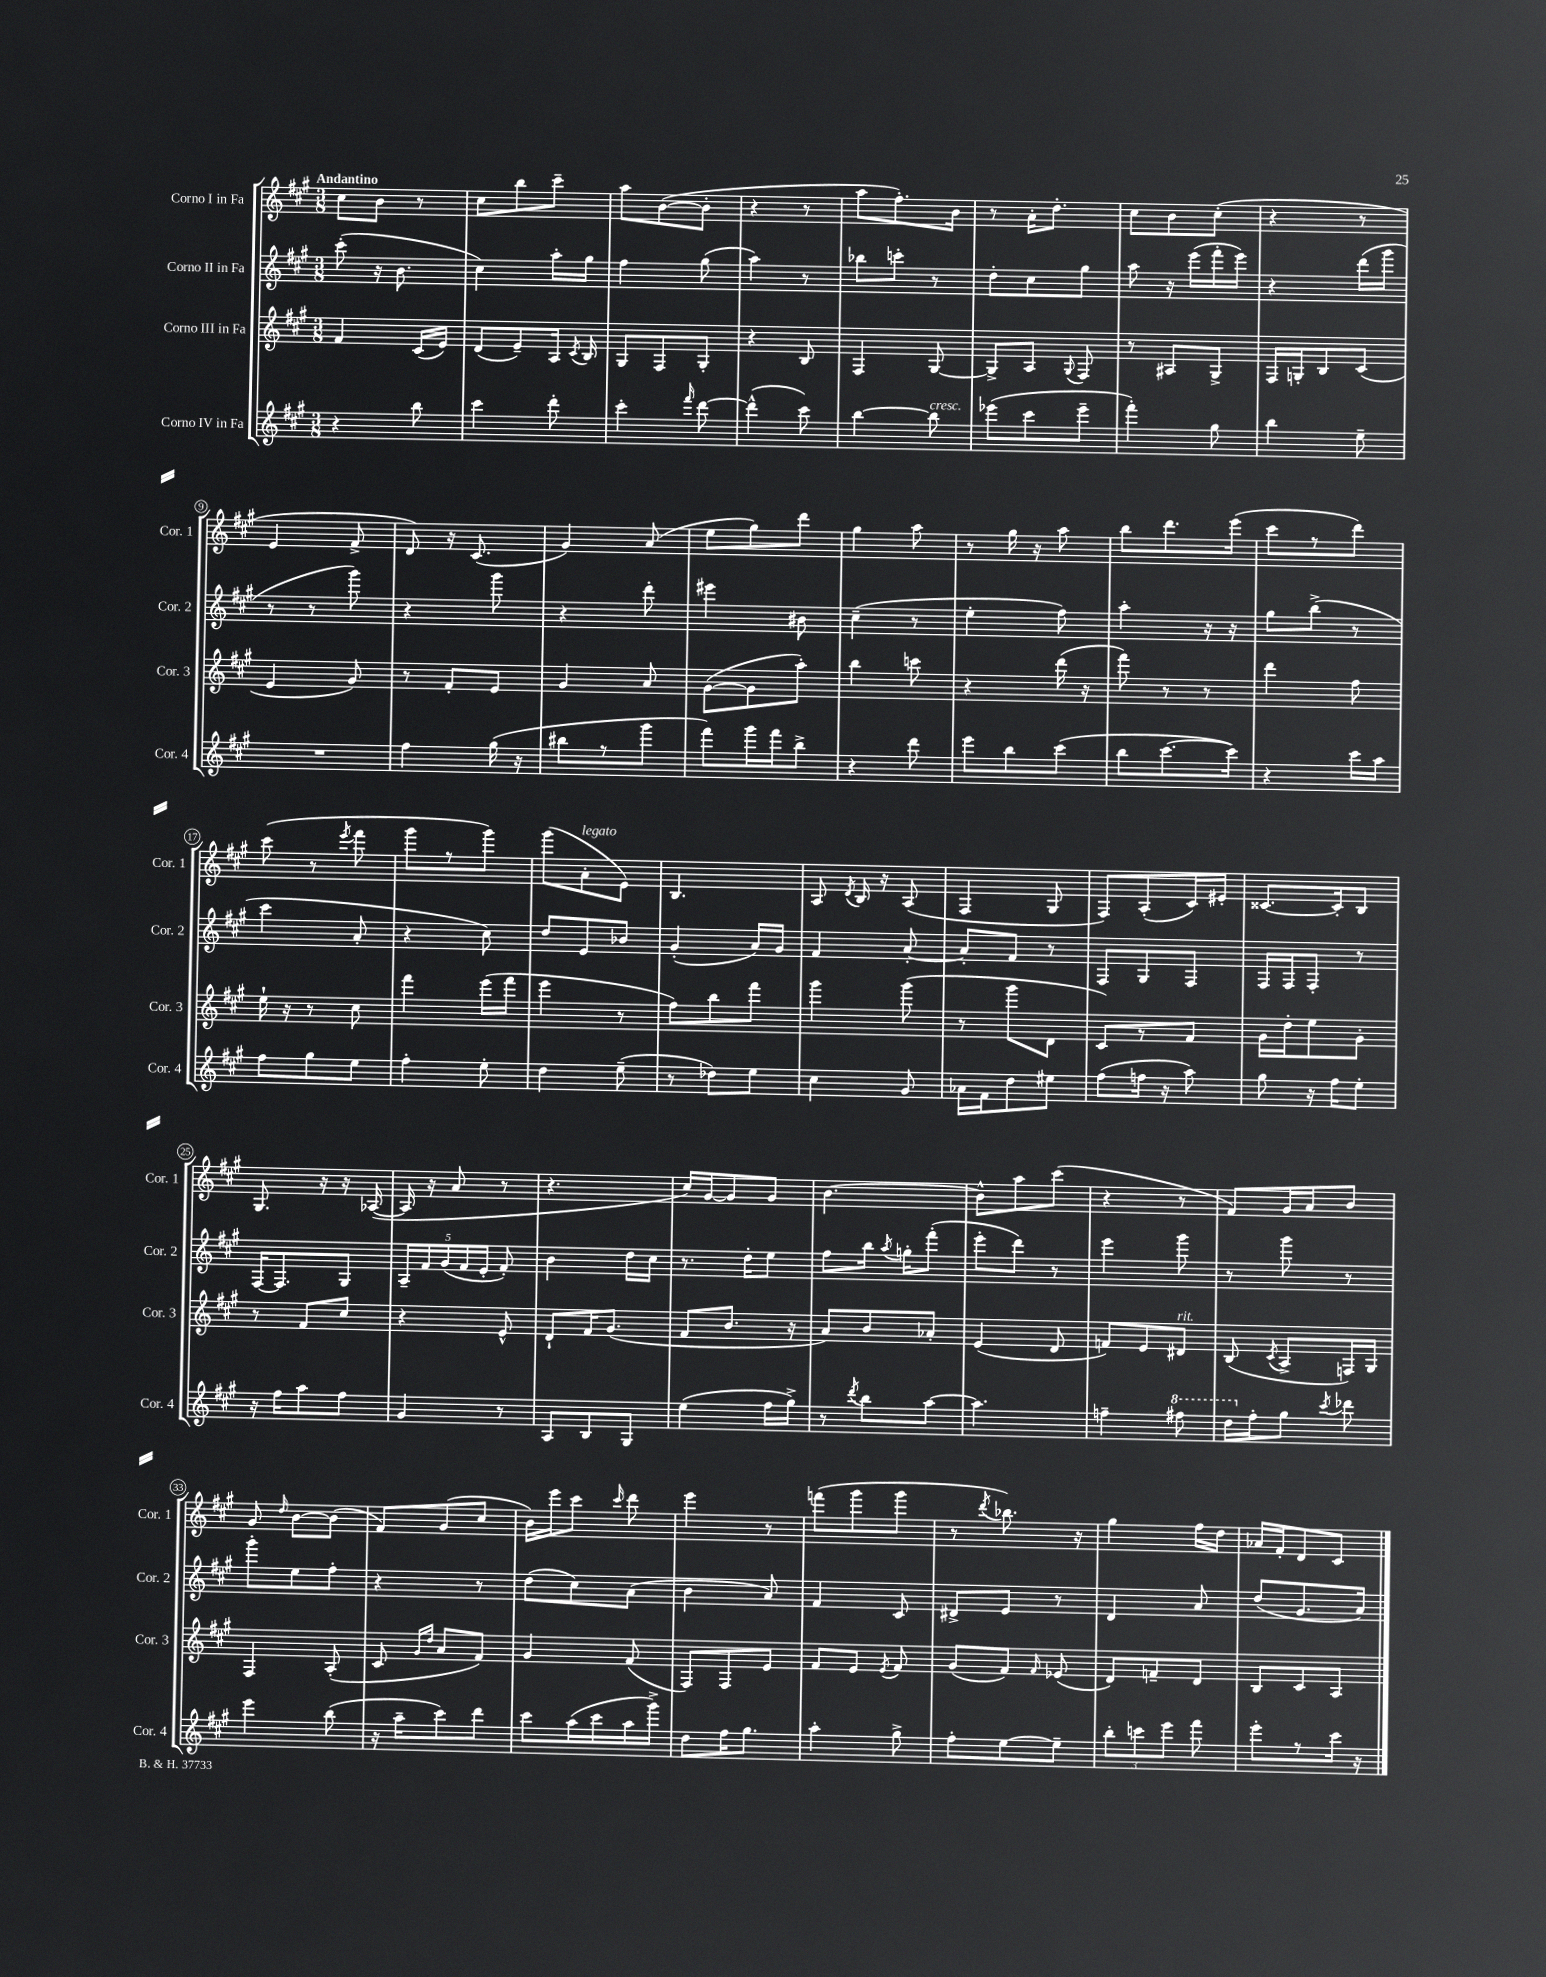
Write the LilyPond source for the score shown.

<<
\new StaffGroup <<
\new Staff = "s0" \with { instrumentName = "Corno I in Fa" shortInstrumentName = "Cor. 1" } {
    \clef treble \key a \major \numericTimeSignature \time 3/8 \tempo "Andantino"
    \autoBeamOff cis''8[ b'8] r8 |
    cis''8[ b''8 cis'''8]-- |
    a''8[ b'8~( b'8]-. |
    r4 r8 |
    a''8[ fis''8.-.) b'16] |
    r8 a'16[-. d''8.]-. |
    cis''8[ b'8 cis''8]-.( |
    r4 r8 |
    e'4 fis'8-> |
    d'8) r16 cis'8.( |
    gis'4) a'8( |
    e''8[ gis''8) d'''8] |
    gis''4 a''8 |
    r8 gis''16 r16 a''8 |
    b''8[ d'''8. e'''16]( |
    cis'''8[ r8 d'''8]) |
    cis'''8( r8 \acciaccatura { e'''8 } fis'''8 |
    gis'''8[ r8 gis'''8]) |
    gis'''8[( a'8-.^\markup { \italic "legato" } e'8]) |
    b4. |
    a8 \acciaccatura { d'8 } b16 r16 a8( |
    fis4 gis8 |
    fis8[) a8-.( cis'16) eis'16]-. |
    cisis'8.[~ cisis'16-. b8] |
    gis8. r16 r16 aes16~( |
    aes16 r16 a'8 r8 |
    r4. |
    cis''16[) gis'16~ gis'8 gis'8] |
    b'4.~ |
    b'8[-^ a''8 cis'''8]( |
    r4 r8 |
    fis'8[) gis'16 a'16 b'8] |
    gis'8 \grace { d''16 } b'8[~ b'8]( |
    fis'8[) gis'8( cis''8] |
    b'16[) e'''16 cis'''8] \grace { cis'''16 } d'''8 |
    e'''4 r8 |
    f'''8[( gis'''8 gis'''8] |
    r8 \acciaccatura { d'''8 } bes''8.) r16 |
    gis''4 fis''16[ d''16] |
    aes'16[ fis'16-. d'8 cis'8] \bar "|." |
}
\new Staff = "s1" \with { instrumentName = "Corno II in Fa" shortInstrumentName = "Cor. 2" } {
    \clef treble \key a \major \numericTimeSignature \time 3/8
    \autoBeamOff cis'''8-.( r16 b'8. |
    cis''4) a''16[-. gis''16] |
    fis''4 gis''8( |
    a''4) r8 |
    bes''8[ c'''8]-. r8 |
    d''8[-. cis''8 gis''8] |
    a''8 r16 e'''16[( fis'''16-. e'''16]) |
    r4 d'''16[( gis'''16] |
    r8 r8 gis'''8) |
    r4 gis'''8 |
    r4 d'''8-. |
    eis'''4 bis'8 |
    cis''4--( r8 |
    e''4-. fis''8) |
    a''4-. r16 r16 |
    gis''8[ b''8]->( r8 |
    cis'''4 a'8-. |
    r4 cis''8) |
    d''8[ e'8 bes'8] |
    gis'4-.( a'16[) gis'16] |
    fis'4 a'8~-. |
    a'8[-. fis'8] r8 |
    fis8[ gis8 fis8] |
    fis16[ fis16 fis8]-. r8 |
    fis16[~ fis8. gis8] |
    \tuplet 5/4 { a16[-- fis'16 gis'16( fis'16 e'16]-. } fis'8-.) |
    b'4 d''16[ cis''16] |
    r8. d''16[-. e''8] |
    fis''8[ b''16] \acciaccatura { a''8 } g''16[-. fis'''8]-.( |
    e'''8[-. d'''8]) r8 |
    e'''4 gis'''8 |
    r8 gis'''8 r8 |
    gis'''8[-. e''8 fis''8]-. |
    r4 r8 |
    d''8[( cis''8) a'8]( |
    b'4 a'8) |
    fis'4 cis'8 |
    dis'8[-> e'8] r8 |
    d'4 a'8 |
    d''8[( gis'8. a'16]) \bar "|." |
}
\new Staff = "s2" \with { instrumentName = "Corno III in Fa" shortInstrumentName = "Cor. 3" } {
    \clef treble \key a \major \numericTimeSignature \time 3/8
    \autoBeamOff fis'4 cis'16[( e'16]) |
    d'8[( e'8--) a16] \acciaccatura { cis'8 } b16 |
    gis8[ fis8 gis8]-. |
    r4 b8 |
    fis4 gis8~ |
    gis8[-> a8] \appoggiatura { gis8 } fis8 |
    r8 ais8[ gis8]-> |
    fis16[ g16-. b8 cis'8]( |
    e'4 gis'8) |
    r8 fis'8[-. e'8] |
    gis'4 a'8 |
    gis'8[~( gis'8 a''8]-.) |
    b''4 c'''8 |
    r4 d'''16( r16 |
    fis'''8) r8 r8 |
    d'''4 fis''8 |
    e''16-! r16 r8 cis''8 |
    fis'''4 e'''16[( fis'''16] |
    e'''4 r8 |
    fis''8[) b''8 fis'''8] |
    gis'''4 gis'''8( |
    r8 gis'''8[ d'8] |
    cis'8[) r8 fis'8] |
    gis'16[ d''16-. e''8 gis'8]-. |
    r8 fis'8[ cis''8] |
    r4 e'8-^ |
    d'8[-! fis'16 gis'8.]( |
    fis'8[ b'8.] r16 |
    a'8[) b'8 aes'8]-. |
    e'4( d'8 |
    f'8[) e'8 dis'8]^\markup { \italic "rit." } |
    b8( \acciaccatura { cis'8 } a8[-> f16) gis16] |
    fis4 a8-.( |
    cis'8 \grace { gis'16[ d''16] } a'8[ fis'8]) |
    gis'4 fis'8( |
    fis8[) fis8 e'8] |
    fis'8[ e'8] \acciaccatura { e'8 } fis'8 |
    gis'8[( fis'8]) \grace { fis'16 } ees'8( |
    d'8[) f'8-- d'8] |
    b8[ cis'8 a8] \bar "|." |
}
\new Staff = "s3" \with { instrumentName = "Corno IV in Fa" shortInstrumentName = "Cor. 4" } {
    \clef treble \key a \major \numericTimeSignature \time 3/8
    \autoBeamOff r4 b''8 |
    cis'''4 d'''8-. |
    cis'''4-. \grace { fis'''16 } d'''8~ |
    d'''4-^( cis'''8) |
    b''4~ b''8^\markup { \italic "cresc." } |
    ees'''8[( cis'''8 ees'''8]-- |
    fis'''4-.) gis''8 |
    b''4 e''8-- |
    R4. |
    fis''4 gis''16( r16 |
    bis''8[ r8 gis'''8] |
    fis'''8[) gis'''16 fis'''16 b''8]-> |
    r4 d'''8 |
    e'''8[ b''8 cis'''8]( |
    b''8[ cis'''8.~ cis'''16]) |
    r4 cis'''16[ a''16] |
    fis''8[ gis''8 e''8] |
    fis''4-. e''8-. |
    d''4 e''8--( |
    r8 des''8[) e''8] |
    cis''4 gis'8 |
    aes'16[ fis'16 d''8 eis''8] |
    fis''8[( f''16] r16 a''8) |
    gis''8 r16 fis''16[ e''8]-. |
    r16 fis''16[ a''8 fis''8] |
    gis'4 r8 |
    a8[ b8 gis8] |
    e''4( fis''16[ gis''16]->) |
    r8 \acciaccatura { d'''8 } b''8[ a''8]~ |
    a''4. |
    f''4-- \ottava #1 fis'''!8 |
    d'''16[ \ottava #0 fis''16-. gis''8] \acciaccatura { cis'''8 } des'''8 |
    e'''4 b''8( |
    r16 a''16[-- cis'''8) d'''8] |
    cis'''8[ a''16( cis'''16 a''16 gis'''16]->) |
    d''8[ fis''16 gis''8.] |
    a''4-. gis''8-> |
    fis''8[-. e''8~ e''8]-- |
    \tuplet 3/2 { b''8[-. c'''8 e'''8] } fis'''8 |
    e'''8[-. r8 cis'''16] r16 \bar "|." |
}
>>
>>
\layout { \context { \Score \override BarNumber.stencil = #(make-stencil-circler 0.1 0.3 ly:text-interface::print) } }
